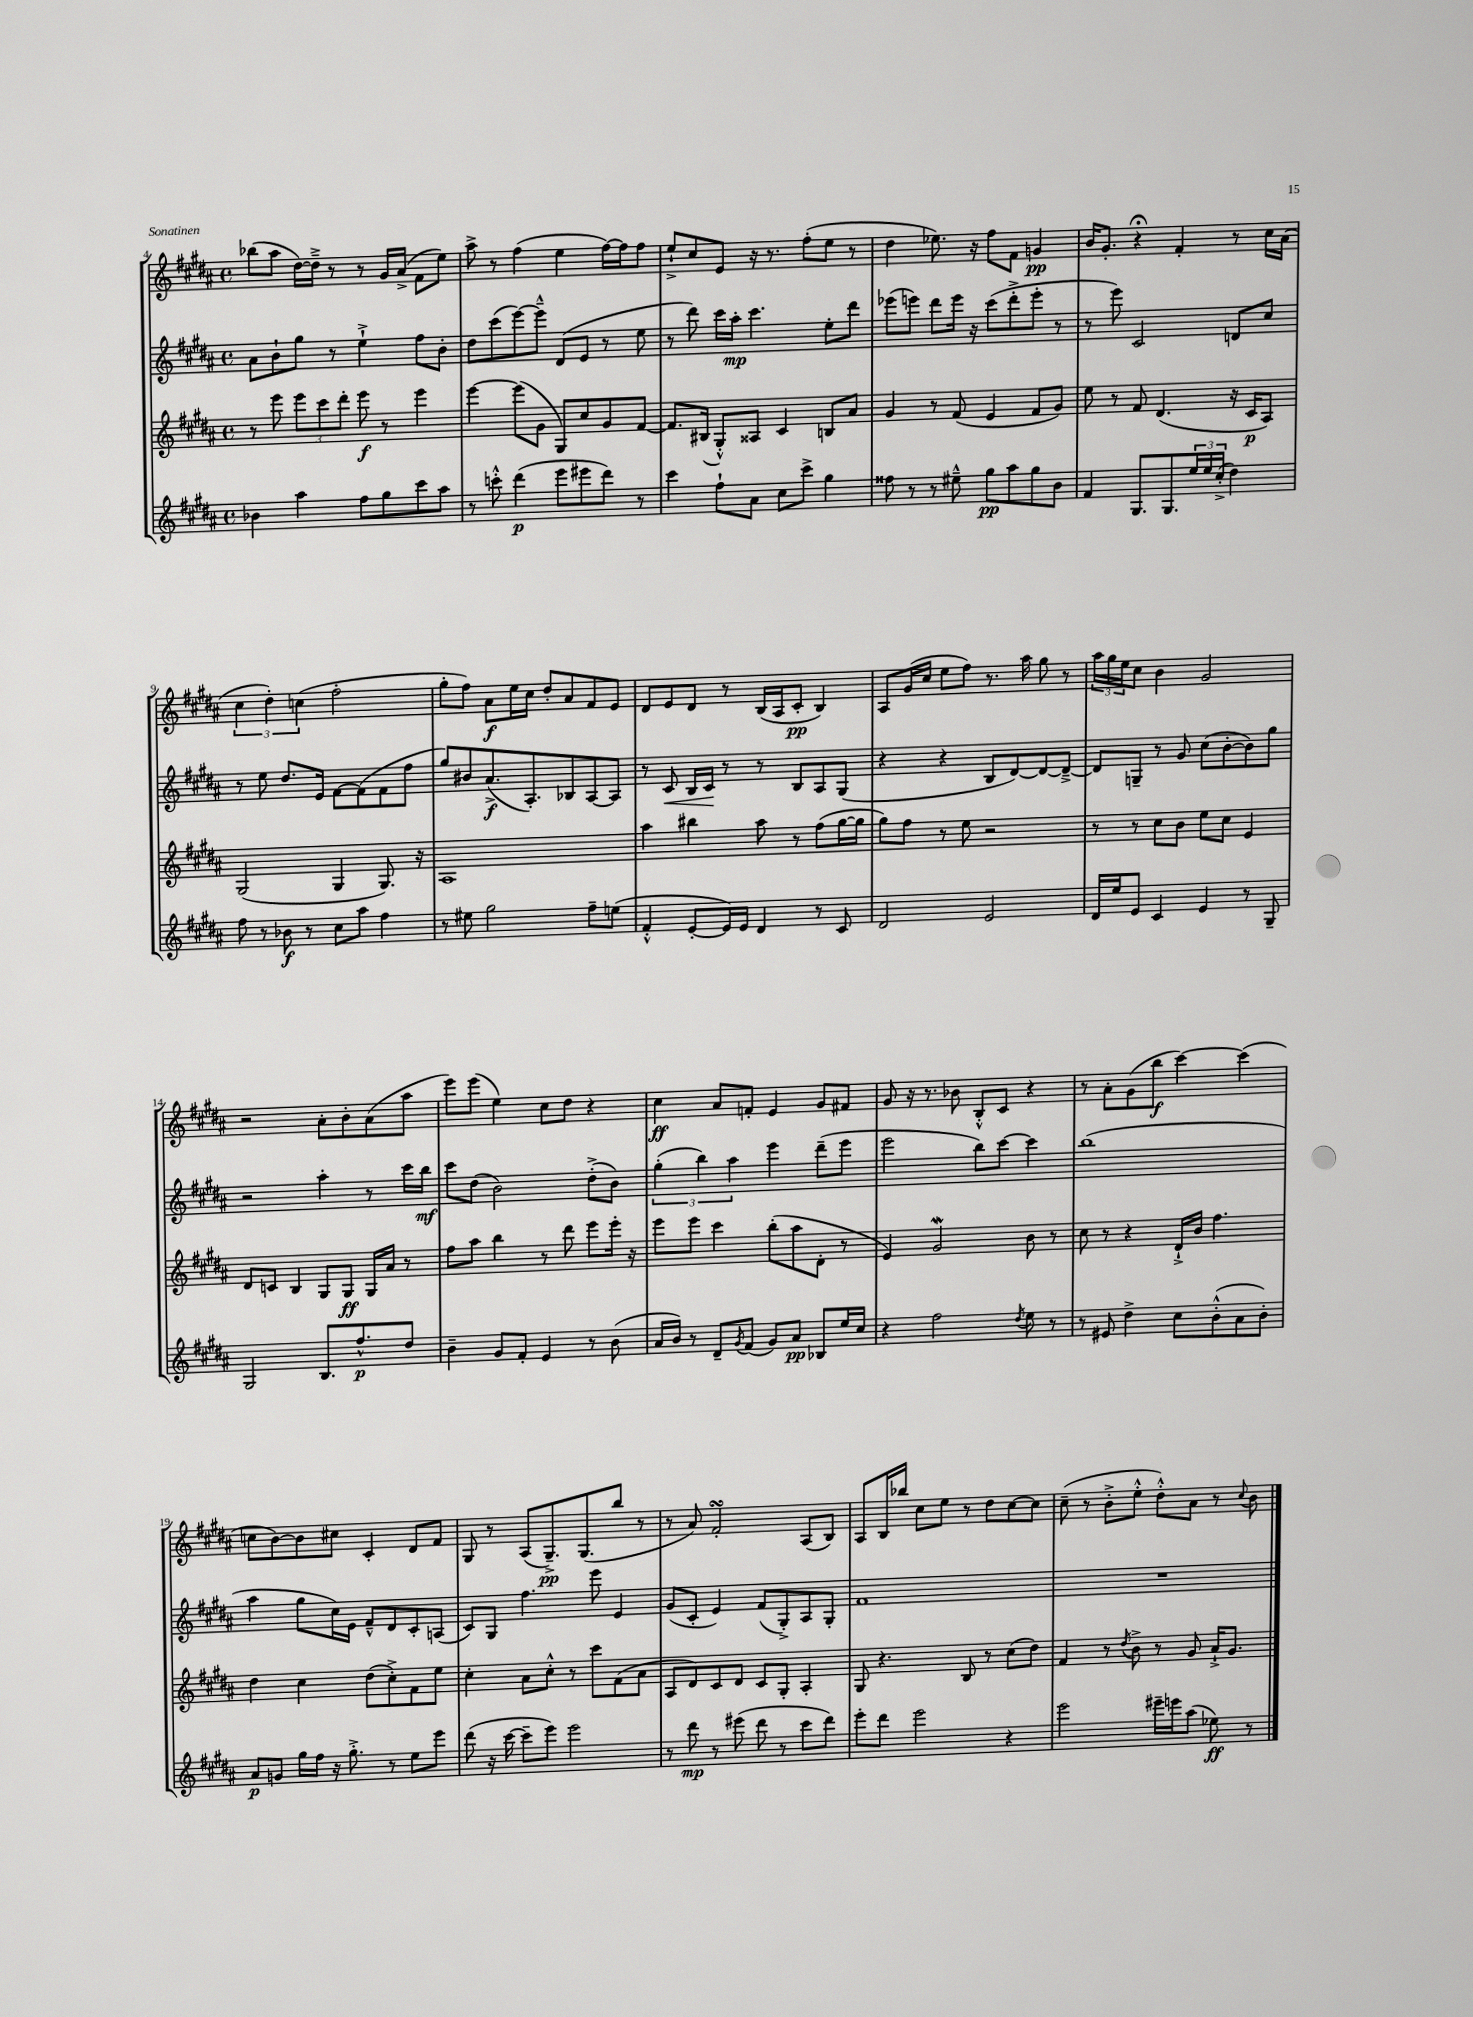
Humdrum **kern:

**kern	**dynam	**kern	**dynam	**kern	**dynam	**kern	**dynam
*part4	*part4	*part3	*part3	*part2	*part2	*part1	*part1
*staff4	*staff4	*staff3	*staff3	*staff2	*staff2	*staff1	*staff1
*clefG2	*	*clefG2	*	*clefG2	*	*clefG2	*
*k[f#c#g#d#a#]	*	*k[f#c#g#d#a#]	*	*k[f#c#g#d#a#]	*	*k[f#c#g#d#a#]	*
*M4/4	*	*M4/4	*	*M4/4	*	*M4/4	*
*met(c)	*	*met(c)	*	*met(c)	*	*met(c)	*
=4	=4	=4	=4	=4	=4	=4	=4
4b-X\	.	8r	.	8a#\L	.	(8bb-X\L	.
.	.	8eee\	.	8b`\	.	8aa#\J	.
4aa#\	.	12eee\L	.	8gg#\J	.	[16dd#\LL)	.
.	.	.	.	.	.	16dd#~^\JJ]	.
.	.	12ccc#\	.	.	.	.	.
.	.	.	.	8r	.	8r	.
.	.	12ddd#'\J	.	.	.	.	.
8ff#\L	.	8eee\	f	4ee`^\	.	8r	.
8gg#\	.	8r	.	.	.	16g#/LL	.
.	.	.	.	.	.	(16a#^/JJ	.
8ccc#\	.	4eee\	.	8ff#\L	.	8f#\L	.
8aa#\J	.	.	.	8b'\J	.	8ee\J)	.
=5	=5	=5	=5	=5	=5	=5	=5
8r	.	[4eee\	.	8dd#\L	.	8aa#^\	.
8cccn'^^\	.	.	.	(8ccc#\	.	8r	.
(4ddd#\	p	(8eee\L]	.	[8eee\)	.	(4ff#\	.
.	.	8g#\J	.	8eee~^^\J]	.	.	.
8eee\L	.	8G#/L)	.	(8d#/L	.	4ee\	.
8eee#X\	.	8cc#/	.	8e/J	.	.	.
8ddd#\J)	.	8g#/	.	8r	.	[16ff#\LL)	.
.	.	.	.	.	.	16ff#\J]	.
8r	.	[8f#/J	.	8ee\	.	8ff#\J	.
=6	=6	=6	=6	=6	=6	=6	=6
4ccc#\	.	8.f#/L]	.	8r	.	8ee`^/L	.
.	.	.	.	8ddd#\)	.	8cc#/	.
.	.	(16B#X/Jk	.	.	.	.	.
8ff#`\L	.	8G#'^^/L)	.	16ccc#\LL	.	8e/J	.
.	.	.	.	16aa#'\JJ	mp	.	.
8a#\J	.	8A##X/J	.	4.ccc#\	.	16r	.
.	.	.	.	.	.	8.r	.
8cc#\L	.	4c#/	.	.	.	.	.
8ccc#^\J	.	.	.	.	.	(8ff#'\L	.
4gg#\	.	8Bn/L	.	8ee'\L	.	8ee\J	.
.	.	8a#/J	.	8ddd#\J	.	8r	.
=7	=7	=7	=7	=7	=7	=7	=7
8ff##X\	.	4g#/	.	(8eee-X\L	.	4dd#\	.
8r	.	.	.	8eeen\J)	.	.	.
8r	.	8r	.	8ddd#\L	.	8.ee-X\)	.
8ee#X~^^\	.	(8f#/	.	16eee\Jk	.	.	.
.	.	.	.	16r	.	16r	.
8gg#\L	pp	4e/	.	(8ccc#\L	.	8ff#\L	.
8aa#\	.	.	.	8ddd#'^\	.	8f#\J	.
8gg#\	.	8f#/L	.	8eee'\J	.	4gn/	pp
8b\J	.	8g#/J)	.	8r	.	.	.
=8	=8	=8	=8	=8	=8	=8	=8
4f#/	.	8ee\	.	8r	.	16b/KL	.
.	.	.	.	.	.	8.g#'/J	.
.	.	8r	.	8eee\)	.	.	.
8.G#/L	.	8f#/	.	2c#/	.	4r;<	.
.	.	(4.d#/	.	.	.	.	.
8.G#/	.	.	.	.	.	.	.
.	.	.	.	.	.	4f#'/	.
24ee/L	.	.	.	.	.	.	.
24ee/	.	.	.	.	.	.	.
(24cc#'^/JJ	.	.	.	.	.	.	.
4dd#\)	.	16r	.	8dn/L	.	8r	.
.	.	16c#/KL	p	.	.	.	.
.	.	8A#/J)	.	8cc#/J	.	16cc#\LL	.
.	.	.	.	.	.	(16a#\JJ	.
!!LO:LB:g=z
=9	=9	=9	=9	=9	=9	=9	=9
8ff#\	.	(2G#/	.	8r	.	6cc#\	.
8r	.	.	.	8ee\	.	.	.
.	.	.	.	.	.	6dd#'\)	.
8b-X\	f	.	.	8.dd#/L	.	.	.
.	.	.	.	.	.	(6ccn\	.
8r	.	.	.	.	.	.	.
.	.	.	.	16e/Jk	.	.	.
8cc#\L	.	4G#/	.	[8f#\L	.	2ff#'\	.
8aa#\J	.	.	.	(8f#\]	.	.	.
4ff#\	.	8.G#/)	.	8f#\	.	.	.
.	.	.	.	8ff#\J	.	.	.
.	.	16r	.	.	.	.	.
=10	=10	=10	=10	=10	=10	=10	=10
8r	.	1A#	.	8gg#/L)	.	8gg#'\L	.
8ee#X\	.	.	.	8b#X/	.	8ff#\J)	.
2gg#\	.	.	.	(8.a#^/	f	8a#\L	f
.	.	.	.	.	.	16ee\L	.
.	.	.	.	8.A#'/)	.	16cc#\JJ	.
.	.	.	.	.	.	8dd#'/L	.
.	.	.	.	8B-X/	.	8a#/	.
8ff#~\L	.	.	.	[8A#/	.	8f#/	.
(8een\J	.	.	.	8A#/J]	.	8e/J	.
=11	=11	=11	=11	=11	=11	=11	=11
4f#'^^/	.	4aa#\	.	8r	.	8d#/L	.
!	!	!	!	!	!LO:HP:b	!	!
.	.	.	.	8c#/	<	8e/	.
[8e'/L	.	4bb#X\	.	16B/LL	.	8d#/J	.
.	.	.	.	16c#/JJ	.	.	.
16e/L])	.	.	.	8r	[	8r	.
16e/JJ	.	.	.	.	.	.	.
4d#/	.	8aa#\	.	8r	.	(16B/LL	.
.	.	.	.	.	.	16A#/J	.
.	.	8r	.	8B/L	.	8c#'/J	pp
8r	.	(8ff#\L	.	8A#/	.	4B/)	.
8c#/	.	[16gg#\L	.	(8G#/J	.	.	.
.	.	16gg#\JJ]	.	.	.	.	.
=12	=12	=12	=12	=12	=12	=12	=12
2d#/	.	8gg#\L)	.	4r	.	8A#/L	.
.	.	8ff#\J	.	.	.	(16g#/L	.
.	.	.	.	.	.	16cc#/JJ	.
.	.	8r	.	4r	.	8ee\L	.
.	.	8ee\	.	.	.	8ff#\J)	.
2e/	.	2r	.	8B/L	.	8.r	.
.	.	.	.	[8d#/)	.	.	.
.	.	.	.	.	.	16aa#\	.
.	.	.	.	8d#/_	.	8gg#\	.
.	.	.	.	8d#~^/J_	.	8r	.
=13	=13	=13	=13	=13	=13	=13	=13
16d#/LL	.	8r	.	8d#/L]	.	24aa#\LL	.
.	.	.	.	.	.	24gg#\	.
16ee/J	.	.	.	.	.	.	.
.	.	.	.	.	.	24ee\J	.
8e/J	.	8r	.	8Gn~/J	.	8cc#\J	.
4c#/	.	8cc#\L	.	8r	.	4b\	.
.	.	8b\J	.	8g#/	.	.	.
4e/	.	8ee\L	.	(8cc#\L	.	2g#/	.
.	.	8cc#\J	.	[8b'\	.	.	.
8r	.	4e/	.	8b\])	.	.	.
8G#~/	.	.	.	8gg#\J	.	.	.
!!LO:LB:g=z
=14	=14	=14	=14	=14	=14	=14	=14
2G#/	.	8d#/L	.	2r	.	2r	.
.	.	8cn/J	.	.	.	.	.
.	.	4B/	.	.	.	.	.
8.B/L	.	8G#/L	.	4aa#'\	.	8a#'\L	.
.	.	8G#/J	ff	.	.	8b'\	.
8.ff#^^/	p	.	.	.	.	.	.
.	.	16G#/LL	.	8r	.	(8a#\	.
.	.	16a#/JJ	.	.	.	.	.
8dd#/J	.	8r	.	16ccc#\LL	.	8aa#\J	.
.	.	.	.	16bb\JJ	mf	.	.
=15	=15	=15	=15	=15	=15	=15	=15
4b~\	.	8ff#\L	.	8ccc#\L	.	8eee\L)	.
.	.	8aa#\J	.	(8dd#\J	.	(8eee\J	.
8g#/L	.	4bb\	.	2b\)	.	4ee\)	.
8f#'/J	.	.	.	.	.	.	.
4e/	.	8r	.	.	.	8cc#\L	.
.	.	8ddd#\	.	.	.	8dd#\J	.
8r	.	8eee\L	.	(8dd#'^\L	.	4r	.
(8b\	.	16eee'\Jk	.	8b\J)	.	.	.
.	.	16r	.	.	.	.	.
=16	=16	=16	=16	=16	=16	=16	=16
16a#/LL	.	8eee\L	.	(6gg#'\	.	4cc#\	ff
16b/JJ)	.	.	.	.	.	.	.
8r	.	8eee\J	.	.	.	.	.
.	.	.	.	6bb\)	.	.	.
8d#~/L	.	4ccc#\	.	.	.	8a#/L	.
.	.	.	.	6aa#\	.	.	.
8qg#/	.	.	.	.	.	.	.
(8f#/J	.	.	.	.	.	8fn'/J	.
8g#/L)	.	(8bb'\L	.	4eee\	.	4e/	.
8a#/J	pp	8aa#\	.	.	.	.	.
8B-X/L	.	8d#'\J	.	(8ddd#~\L	.	8g#/L	.
16ee/L	.	8r	.	8eee\J	.	8f#X/J	.
16cc#/JJ	.	.	.	.	.	.	.
=17	=17	=17	=17	=17	=17	=17	=17
4r	.	4e/)	.	2eee\	.	8g#/	.
.	.	.	.	.	.	16r	.
.	.	.	.	.	.	8.r	.
2ff#\	.	2g#W/	.	.	.	.	.
.	.	.	.	.	.	8b-X\	.
.	.	.	.	8bb\L)	.	8B'^^/L	.
.	.	.	.	[8ccc#\J	.	8c#/J	.
8qdd#/	.	.	.	.	.	.	.
8ee\	.	8b\	.	4ccc#\]	.	4r	.
8r	.	8r	.	.	.	.	.
=18	=18	=18	=18	=18	=18	=18	=18
8r	.	8cc#\	.	(1bb	.	8r	.
8e#X/	.	8r	.	.	.	8a#'\L	.
4dd#^\	.	4r	.	.	.	(8g#\	.
.	.	.	.	.	.	8bb\J	f
8cc#\L	.	16d#`^/LL	.	.	.	[4ccc#\)	.
.	.	16b/JJ	.	.	.	.	.
(8b'^^\	.	4.ff#\	.	.	.	.	.
8a#\	.	.	.	.	.	(4ccc#\]	.
8b'\J)	.	.	.	.	.	.	.
!!LO:LB:g=z
=19	=19	=19	=19	=19	=19	=19	=19
8a#/L	p	4dd#\	.	4aa#\	.	8ccn\L	.
8gn/J	.	.	.	.	.	[8b\)	.
16gg#\LL	.	4cc#\	.	8gg#\L	.	8b\]	.
16ff#\JJ	.	.	.	.	.	.	.
16r	.	.	.	16cc#\L)	.	8cc#X\J	.
8.gg#'^\	.	.	.	16e\JJ	.	.	.
.	.	(8dd#\L	.	8f#~^^/L	.	4c#'/	.
8r	.	8cc#'^\)	.	8d#/	.	.	.
8ee\L	.	8f#\	.	8c#'/	.	8d#/L	.
8eee\J	.	8ee\J	.	(8An/J	.	8f#/J	.
=20	=20	=20	=20	=20	=20	=20	=20
(8ddd#\	.	4cc#'\	.	8c#/L)	.	8G#/	.
16r	.	.	.	8G#/J	.	8r	.
[16ccc#\	.	.	.	.	.	.	.
8ccc#~\L]	.	8a#\L	.	4.ff#\	.	(8A#/L	.
8eee\J)	.	8cc#'^^\J	.	.	.	8.G#~^/)	pp
2eee\	.	8r	.	.	.	.	.
.	.	.	.	.	.	(8.G#/	.
.	.	8ccc#\L	.	8eee\	.	.	.
.	.	(8f#\	.	4e/	.	8bb/J	.
.	.	8a#\J	.	.	.	8r	.
=21	=21	=21	=21	=21	=21	=21	=21
8r	.	8A#/L	.	(8g#/L	.	8r	.
8ddd#\	mp	8d#/)	.	8c#'/J	.	8a#/)	.
8r	.	8c#/	.	4e/)	.	2f#sSSS'/	.
(8eee#X\	.	8d#/J	.	.	.	.	.
8ddd#\	.	8c#/L	.	(8f#/L	.	.	.
8r	.	8G#'/J	.	8G#'^/)	.	.	.
8ccc#\L	.	4A#'/	.	8A#/	.	(8A#/L	.
8ddd#\J)	.	.	.	8G#'/J	.	8B/J)	.
=22	=22	=22	=22	=22	=22	=22	=22
8eee'\L	.	8G#/	.	1f#	.	8A#/L	.
8ddd#\J	.	4.r	.	.	.	16B/L	.
.	.	.	.	.	.	16bb-X/JJ	.
2eee\	.	.	.	.	.	8cc#\L	.
.	.	.	.	.	.	8ee\J	.
.	.	8B/	.	.	.	8r	.
.	.	8r	.	.	.	8dd#\L	.
4r	.	(8cc#\L	.	.	.	[8cc#\	.
.	.	8dd#\J)	.	.	.	8cc#\J]	.
=23	=23	=23	=23	=23	=23	=23	=23
2eee\	.	4f#/	.	1r	.	(8cc#~\	.
.	.	.	.	.	.	8r	.
.	.	8r	.	.	.	8b'^\L	.
.	.	8qdd#/	.	.	.	.	.
.	.	8b^\	.	.	.	8ee'^^\J	.
16eee#X~\LL	.	8r	.	.	.	8dd#'^^\L)	.
16eeen\J	.	.	.	.	.	.	.
(8aa#\J	.	8g#/	.	.	.	8a#\J	.
8ee-X\)	ff	16a#`^/KL	.	.	.	8r	.
.	.	8.g#/J	.	.	.	.	.
.	.	.	.	.	.	8qqcc#/	.
8r	.	.	.	.	.	8b\	.
==	==	==	==	==	==	==	==
*-	*-	*-	*-	*-	*-	*-	*-
